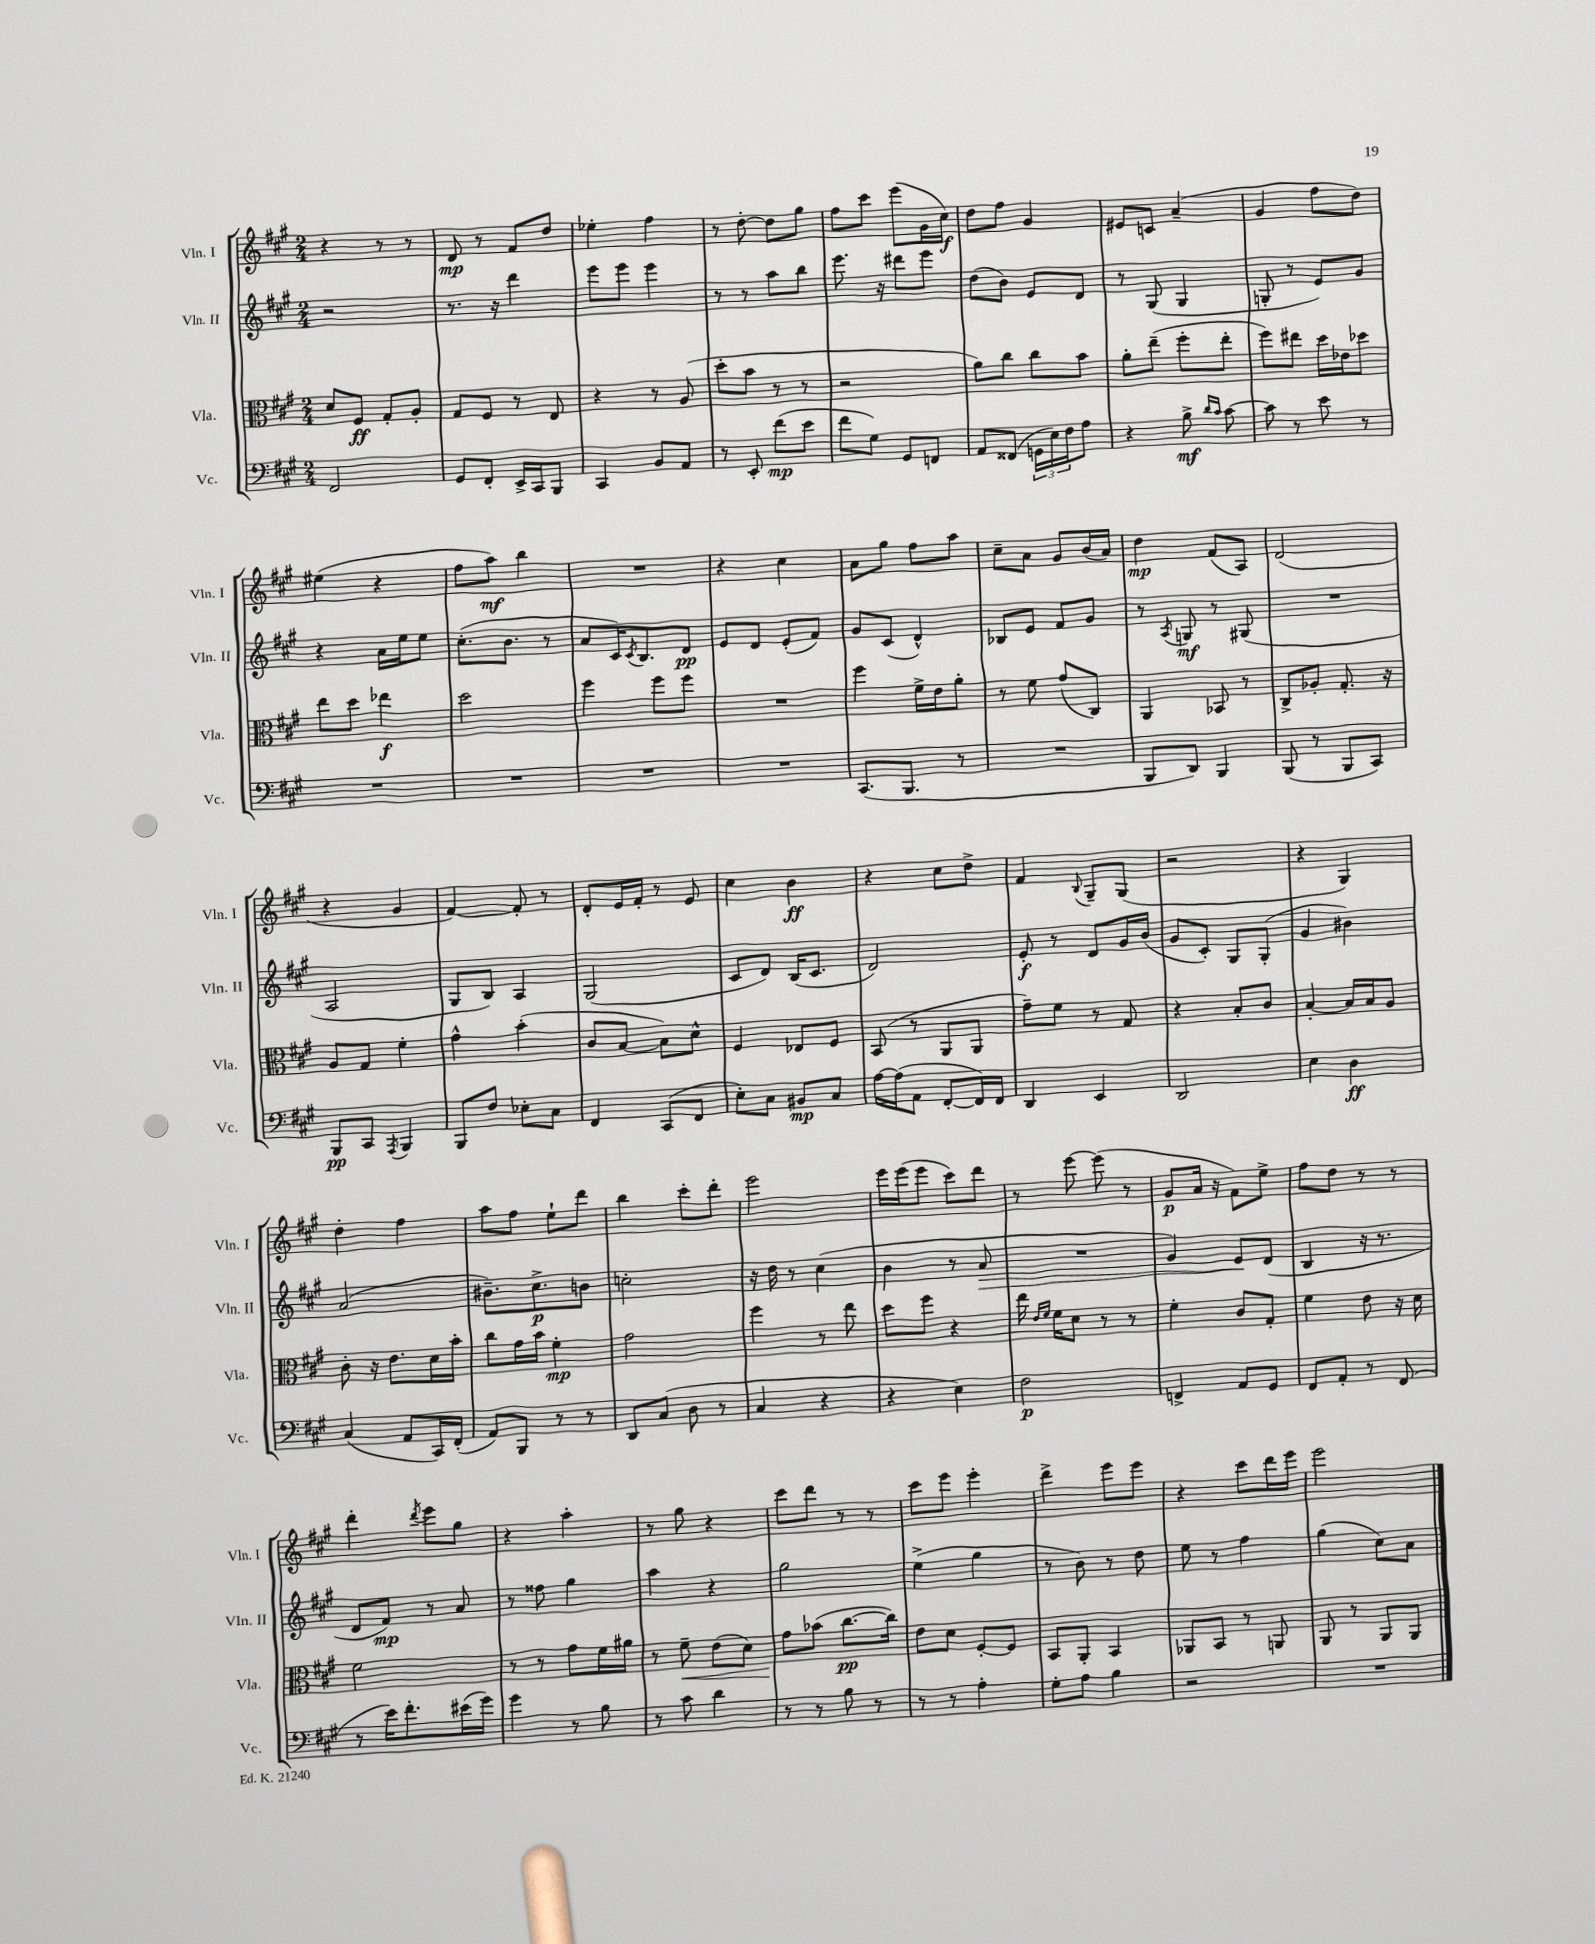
<<
\new StaffGroup <<
\new Staff = "s0" \with { instrumentName = "Vln. I" shortInstrumentName = "Vln. I" } {
    \clef treble \key a \major \numericTimeSignature \time 2/4
    r4 r8 r8 |
    d'8\mp r8 fis'8 d''8 |
    ees''4-. fis''4 |
    r8 d''8~-. d''8 gis''8 |
    fis''8 cis'''8 e'''8( gis'16 cis''16\f) |
    d''8 fis''8 gis'4 |
    eis'8 c'8 a'4--( |
    gis'4 fis''8 d''8) |
    eis''4( r4 |
    fis''8 a''8\mf) b''4 |
    R2 |
    r4 cis''4 |
    a'8 gis''8 fis''8 a''8 |
    cis''8-- a'8 gis'8 b'16( a'16) |
    d''4\mp fis'8( a8) |
    d'2( |
    r4 gis'4 |
    fis'4~) fis'8-. r8 |
    d'8-. e'16 fis'16-. r8 e'8 |
    cis''4 b'4\ff |
    r4 cis''8 d''8-> |
    fis'4 \appoggiatura { b8 } gis8-- gis8( |
    r2 |
    r4 gis4) |
    d''4-. fis''4 |
    a''8 fis''8 e''8-! d'''8 |
    b''4 cis'''8-. d'''8-. |
    e'''2 |
    e'''16 e'''16( e'''8 cis'''8) d'''8 |
    r8 e'''8~ e'''8( r8 |
    gis'8\p a'16 r16 fis'8) e''8-> |
    fis''8 d''8 r8 r8 |
    d'''4-. \acciaccatura { d'''8 } e'''8 gis''8 |
    r4 a''4-. |
    r8 gis''8 r4 |
    cis'''8 d'''8 r8 r8 |
    cis'''8 e'''8 e'''4-. |
    d'''4-> e'''8 e'''8 |
    r4 cis'''8 d'''16 e'''16 |
    e'''2 \bar "|." |
}
\new Staff = "s1" \with { instrumentName = "Vln. II" shortInstrumentName = "Vln. II" } {
    \clef treble \key a \major \numericTimeSignature \time 2/4
    r2 |
    r8. r16 d'''4 |
    e'''8 e'''8 e'''4 |
    r8 r8 a''8 b''8 |
    e'''8. r16 dis'''8 e'''8 |
    d''8( b'8) e'8 d'8 |
    r8 gis8( gis4 |
    g8-. r8 e'8) gis'8 |
    r4 a'16 e''16 e''8 |
    cis''8.-.( b'8. r8 |
    a'8 cis'16) \acciaccatura { cis'8 } b8. d'8\pp |
    e'8 d'8 e'8-.( fis'8) |
    gis'8 cis'8( d'4-^) |
    bes8 e'8 fis'8 gis'8 |
    r8 \acciaccatura { a8 } g8\mf r8 gis8( |
    R2 |
    a2 |
    gis8 b8) a4 |
    gis2( |
    cis'8 d'8) b16( cis'8. |
    d'2) |
    e'8-.\f r8 d'8 gis'16 b'16( |
    gis'8 cis'8-.) gis8 gis8-.( |
    gis'4 bis'4) |
    a'2( |
    bis'8.--) cis''8.->\p b'8 |
    c''2-. |
    r16 d''16 r8 cis''4( |
    b'4 r8 a'8\> |
    R2 |
    gis'4) e'8\! d'8( |
    b4 r16 r8. |
    d'8 fis'8\mp) r8 a'8 |
    r8 fisis''8 gis''4 |
    a''4 r4 |
    gis''2 |
    e''4->( gis''4 |
    r8 b'8) r8 d''8 |
    e''8 r8 fis''4 |
    gis''4( cis''8) a'8 \bar "|." |
}
\new Staff = "s2" \with { instrumentName = "Vla." shortInstrumentName = "Vla." } {
    \clef alto \key a \major \numericTimeSignature \time 2/4
    d'8 fis8\ff gis8-. a8-. |
    gis8 fis8 r8 e8 |
    r4 r8 a8( |
    d''8-. b'8 r8 r8 |
    r2 |
    a'8) cis''8 cis''8 b'8 |
    a'8-. e''8--( fis''8-. e''8-. |
    fis''8) eis''8 d''16 ees'16 des''8 |
    e''8 d''8 ees''4\f |
    d''2 |
    fis''4 fis''8 fis''8 |
    R2 |
    fis''4 fis'16-> e'16 a'8-. |
    r8 fis'8 gis'8( cis8) |
    a,4 bes,8 r8 |
    cis8-> aes8-. gis8.-. r16 |
    a8 gis8 fis'4-. |
    gis'4-^ b'4-.( |
    cis'8 b8~ b8) d'8-^ |
    fis4 ees8 fis8 |
    b,8( r8 a,8 a,8 |
    gis'8--) fis'8 r8 gis8 |
    r4 b8-. cis'8 |
    b4~-. b16 b16 a8 |
    cis'8-. r16 e'8. d'16 b'16-. |
    cis''8 gis'16 b'16 fis'4-.\mp |
    gis'2 |
    fis''4 r8 e''8 |
    d''8 fis''8 r4 |
    e''16 \grace { e'16 fis'16 } fis'16 d'8 r8 r8 |
    fis'4-. cis'8 gis8-. |
    fis'4 e'8 r16 d'16 |
    fis'2 |
    r8 r8 gis'8 fis'16 ais'16 |
    r8 fis'8--\< e'8( d'8) |
    gis'8\! bes'8( cis''8.~\pp cis''16) |
    e'8 d'8 fis8~-. fis8 |
    b,8 a,8-. b,4 |
    aes,8 b,8 r8 a,8 |
    a,8 r8 a,8 a,8 \bar "|." |
}
\new Staff = "s3" \with { instrumentName = "Vc." shortInstrumentName = "Vc." } {
    \clef bass \key a \major \numericTimeSignature \time 2/4
    fis,2 |
    gis,8 fis,8-. e,16-> cis,16 b,,8 |
    cis,4 b,8 a,8 |
    r8 e,8-. fis'8\mp( e'8 |
    fis'8 gis8) gis,8 f,8 |
    a,8 fisis,8( \tuplet 3/2 { g,16 e16) fis16 } a8 |
    r4 b8->\mf \grace { d'16 cis'16 } cis'8~ |
    cis'8 r8 e'8 r8 |
    R2 |
    R2 |
    R2 |
    R2 |
    cis,8.( b,,8. r8 |
    R2 |
    b,,8 d,8) b,,4 |
    b,,8( r8 b,,8 cis,8) |
    b,,8\pp cis,8 \acciaccatura { a,,8 } b,,4 |
    b,,8 fis8 ees8-. cis8 |
    fis,4 cis,8( fis,8 |
    e8-.) cis8 bis,8\mp cis8 |
    a16~ a16( a,8 fis,8~-. fis,16) fis,16 |
    d,4 e,4 |
    d,2 |
    e4 d4\ff |
    cis4( a,8 cis,16) fis,16-.( |
    a,8) b,,8 r8 r8 |
    d,8 cis8( d8 r8 |
    cis4 r4 |
    r4 e4) |
    fis2\p |
    f,4-> a,8 gis,8 |
    fis,8 a,8-. r8 fis,8( |
    r8 e'16) fis'8.-. eis'16( gis'16) |
    gis'4 r8 b8 |
    r8 cis'8 d'4 |
    r8 r8 b8 r8 |
    r8 r8 a4-. |
    gis8-. a8 b4 |
    r2 |
    R2 \bar "|." |
}
>>
>>
\layout { \context { \Score \remove "Bar_number_engraver" } }
